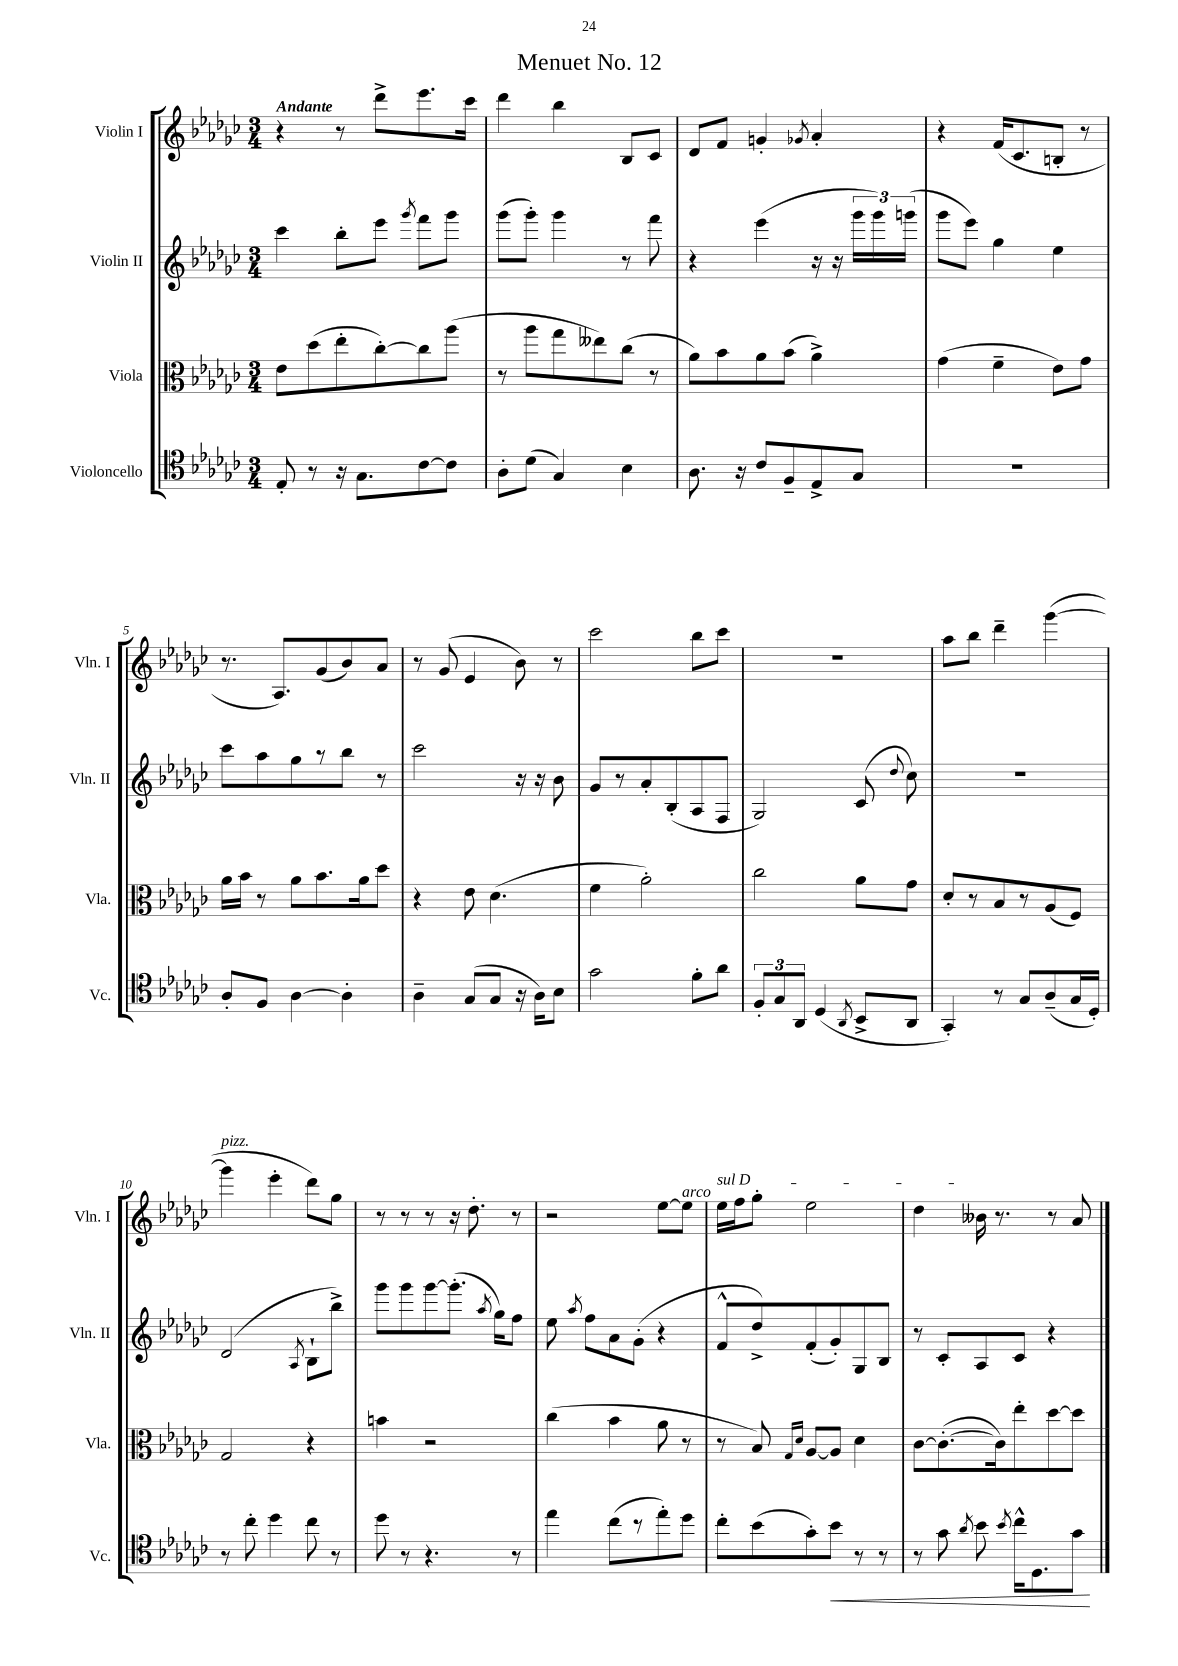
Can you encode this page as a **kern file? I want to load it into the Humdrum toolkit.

**kern	**kern	**kern	**kern
*staff4	*staff3	*staff2	*staff1
*clefC4	*clefC3	*clefG2	*clefG2
*k[b-e-a-d-g-c-]	*k[b-e-a-d-g-c-]	*k[b-e-a-d-g-c-]	*k[b-e-a-d-g-c-]
*M3/4	*M3/4	*M3/4	*M3/4
8E-'	8e-	4ccc-	4r
8r	(8dd-	.	.
16r	8ee-'	8bb-'	8r
8.G-	.	.	.
.	[8cc-')	8eee-	8ddd-^
.	.	8qggg-	.
[8c-	8cc-]	8fff	8.eee-
8c-]	(8aa-	8ggg-	.
.	.	.	16ccc-
=	=	=	=
8A-'	8r	(8ggg-	4ddd-
(8d-	8aa-	8ggg-')	.
4G-)	8gg-	4ggg-	4bb-
.	8ee--)	.	.
4B-	(8cc-	8r	8B-
.	8r	8fff	8c-
=	=	=	=
8.A-	8a-)	4r	8d-
.	8b-	.	8f
16r	.	.	.
8c-	8a-	(4eee-	4g'
8F~	(8b-	.	.
.	.	.	8qg-
8E-^	4a-^)	16r	4a-'
.	.	16r	.
8G-	.	24ggg-	.
.	.	24ggg-)	.
.	.	(24ggg	.
=	=	=	=
2.r	(4g-	8ggg-	4r
.	.	8eee-)	.
.	4f~	4gg-	(16f
.	.	.	8.c-
.	8e-)	4ee-	8B'
.	8g-	.	8r
=	=	=	=
8A-'	16a-	8ccc-	8.r
.	16b-	.	.
8F	8r	8aa-	.
.	.	.	8.A-)
[4A-	8a-	8gg-	.
.	8.b-	8r	(8g-
4A-']	.	8bb-	8b-)
.	16a-	.	.
.	8dd-	8r	8a-
=	=	=	=
4A-~	4r	2ccc-	8r
.	.	.	(8g-
(8G-	8e-	.	4e-
8G-	(4.d-	.	.
16r	.	16r	8b-)
16A-)	.	16r	.
8B-	.	8b-	8r
=	=	=	=
2g-	4f	8g-	2ccc-
.	.	8r	.
.	2a-')	8a-'	.
.	.	(8B-'	.
8f'	.	8A-	8bb-
8a-	.	8F	8ccc-
=	=	=	=
12F'	2cc-	2G-)	2.r
12G-	.	.	.
12AA-	.	.	.
(4D-	.	.	.
8qAA-	.	.	.
8BB-^	8a-	(8c-	.
.	.	8qqdd-	.
8AA-	8g-	8cc-)	.
=	=	=	=
4GG-')	8d-'	2.r	8aa-
.	8r	.	8bb-
8r	8B-	.	4ddd-~
8G-	8r	.	.
(8A-~	(8A-	.	([4ggg-
16G-	8F)	.	.
16D-')	.	.	.
=	=	=	=
8r	2G-	(2d-	4ggg-]
8cc-'	.	.	.
4dd-	.	.	4eee-'
.	.	8qA-	.
8cc-	4r	8B-`	8ddd-)
8r	.	8bb-^)	8gg-
=	=	=	=
8dd-	4b	8ggg-	8r
8r	.	8ggg-	8r
4.r	2r	[8ggg-	8r
.	.	(8.ggg-']	16r
.	.	.	8.dd-'
.	.	8qaa-	.
.	.	16gg-)	.
8r	.	8ff	8r
=	=	=	=
4ee-	(4cc-	8ee-	2r
.	.	8qaa-	.
.	.	8ff	.
(8cc-	4b-	8a-	.
8r	.	(8g-'	.
8ee-')	8a-	4r	[8ee-
8dd-	8r	.	8ee-]
=	=	=	=
8cc-'	8r	8f^^	16ee-
.	.	.	16ff
(8b-	8B-)	8dd-^)	8gg-'
.	16qqG-	.	.
.	16qqd-	.	.
8g-')	[8A-	(8f'	2ee-
8b-	8A-]	8g-')	.
8r	4d-	8G-	.
8r	.	8B-	.
=	=	=	=
8r	[8c-	8r	4dd-
8g-	(8.c-'_	8c-'	.
8qa-	.	.	.
8b-	.	8A-	16b--
.	16c-])	.	8.r
8qb-	.	.	.
16cc-^^	8ee-'	8c-	.
8.D-	.	.	.
.	[8dd-	4r	8r
8g-	8dd-]	.	8a-
==	==	==	==
*-	*-	*-	*-
